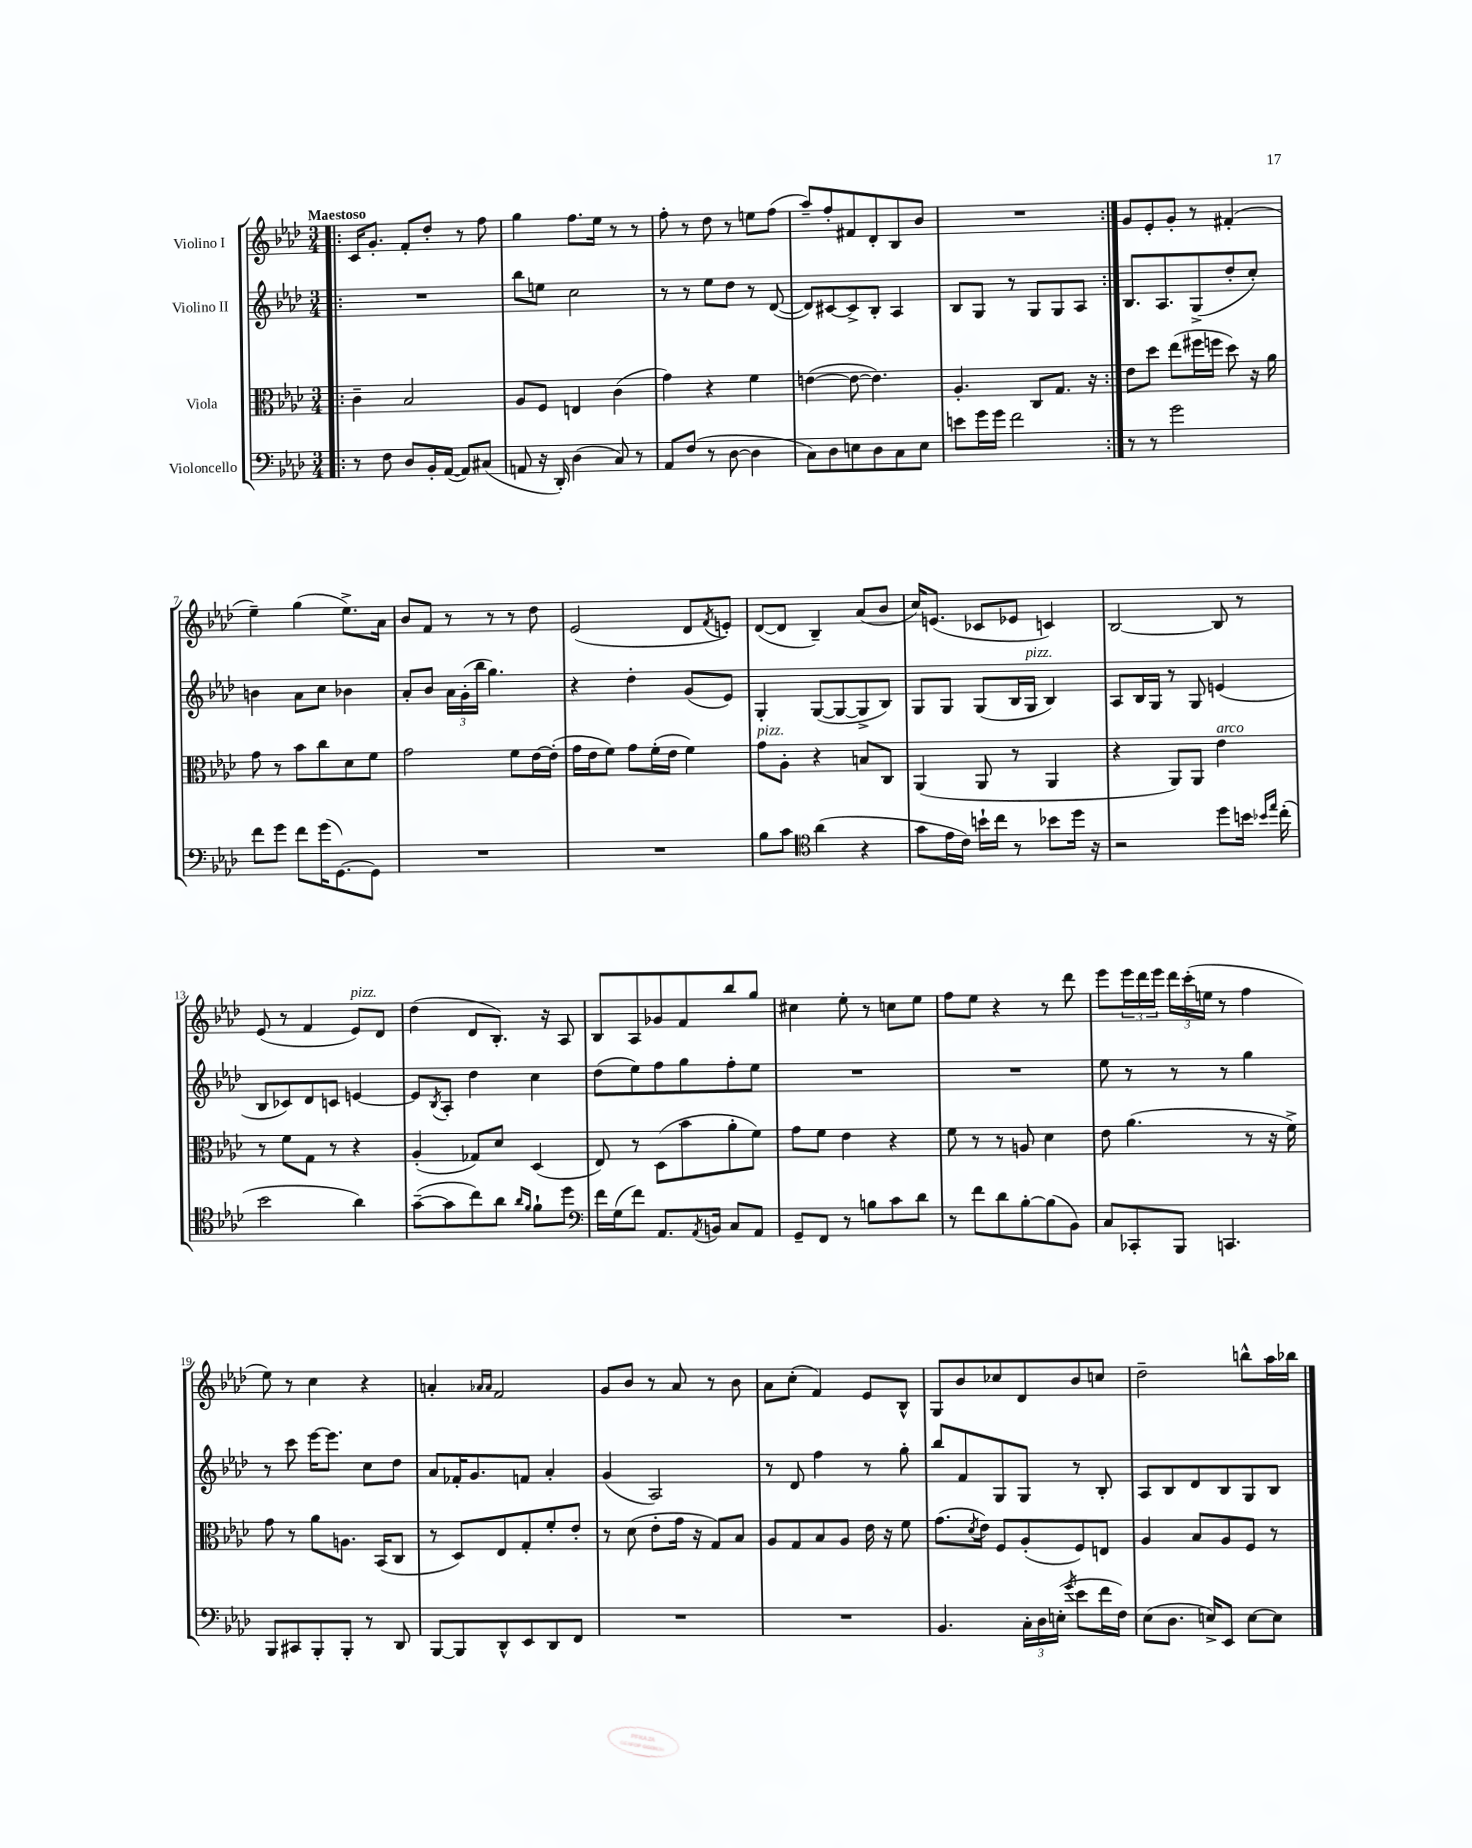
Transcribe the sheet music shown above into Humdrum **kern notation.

**kern	**kern	**kern	**kern
*part4	*part3	*part2	*part1
*staff4	*staff3	*staff2	*staff1
*I"Violoncello	*I"Viola	*I"Violino II	*I"Violino I
*clefF4	*clefC3	*clefG2	*clefG2
*k[b-e-a-d-]	*k[b-e-a-d-]	*k[b-e-a-d-]	*k[b-e-a-d-]
*M3/4	*M3/4	*M3/4	*M3/4
=1!|:	=1!|:	=1!|:	=1!|:
!	!	!	!LO:TX:a:B:t=Maestoso
8r	4c~\	2.r	16c/KL
.	.	.	8.g'/J
8F\	.	.	.
8D-/L	2B-/	.	8f'/L
16BB-'/L	.	.	8dd-'/J
([16AA-/JJ	.	.	.
8AA-/L])	.	.	8r
(8C#X/J	.	.	8ff\
=2	=2	=2	=2
8AAn/	8A-/L	8bb-\L	4gg\
16r	8F/J	8een\J	.
16DD-'/)	.	.	.
(4D-\	4En/	2cc\	8.ff\L
.	.	.	16ee-\Jk
8C/)	(4c\	.	8r
8r	.	.	8r
=3	=3	=3	=3
8AA-/L	4g\)	8r	8ff'\
(8F/J	.	8r	8r
8r	4r	8ee-\L	8dd-\
[8D-\	.	8dd-\J	8r
4D-\]	4f\	8r	8een\L
.	.	([8d-/	(8ff\J
=4	=4	=4	=4
8C\L)	([4en\	8d-/L])	8aa-~/L)
8D-\	.	[8c#X/	8ff'/
8En\	8e\_	8c#^/]	8f#X/
8D-\	4.e\])	8B-'/J	8d-'/
8C\	.	4A-/	8B-/
8E\J	.	.	8b-/J
=5	=5	=5	=5
8en\L	4.A-'/	8B-/L	2.r
16g\L	.	8G/J	.
16g\JJ	.	.	.
2f\	.	8r	.
.	8C/L	8G/L	.
.	8.G/J	8G/	.
.	.	8A-/J	.
.	16r	.	.
=6:|!	=6:|!	=6:|!	=6:|!
8r	8e-\L	8.B-/L	8g/L
8r	8dd-\J	.	8e-'/
.	.	8.A-/	.
2g\	(8ee-\L	.	8g'/J
.	16ff#X\L	(8G^/	8r
.	16ffn\JJ	.	.
.	8dd-\)	8dd-'/	(4f#X'/
.	16r	8cc'/J)	.
.	16a-\	.	.
!!LO:LB:g=z
=7	=7	=7	=7
8f\L	8g\	4bn\	4ee-~\)
8g\J	8r	.	.
8f\L	8b-\L	8a-\L	(4gg\
(16g\K	8cc\	8cc\J	.
[8.GG\)	.	.	.
.	8d-\	4b-X\	8.ee-^\L)
8GG\J]	8f\J	.	.
.	.	.	16a-\Jk
=8	=8	=8	=8
2.r	2g\	8a-'/L	8b-/L
.	.	8b-/J	8f/J
.	.	24a-\LL	8r
.	.	(24g'\	.
.	.	24bb-\JJ	.
.	.	4.gg\)	8r
.	8f\L	.	8r
.	[16e-\L	.	8dd-\
.	(16e-'\JJ]	.	.
=9	=9	=9	=9
2.r	16g\LL	4r	(2e-/
.	16e-\J	.	.
.	8f\J)	.	.
.	8g\L	4dd-'\	.
.	(16f'\L	.	.
.	16e-\JJ	.	.
.	4f\)	(8g/L	8d-/L
.	.	.	8qf/
.	.	8e-/J)	8en'/J)
=10	=10	=10	=10
!	!LO:TX:a:i:t=pizz.	!	!
8B-\L	8g\L	4G'/	([8d-/L
8c\J	8A-'\J	.	8d-/J]
*clefC4	*	*	*
(4a-\	4r	([8G/L	4B-~/)
.	.	8G/_	.
4r	8Bn/L	8G^/]	(8a-/L
.	8C/J	8B-/J)	8b-/J
=11	=11	=11	=11
8g\L	(4AA-/	8G/L	16cc/KL)
.	.	.	(8.en/J
16e-\L	.	8G/J	.
16c\JJ)	.	.	.
16bn`\LL	8AA-/	(8G/L	8c-X/L
16cc\JJ	.	.	.
8r	8r	16B-/L	8e-X/J
!	!	!LO:TX:a:i:t=pizz.	!
.	.	16G/JJ	.
8b-X\L	4AA-/	4B-/)	4cn/)
16dd-\Jk	.	.	.
16r	.	.	.
=12	=12	=12	=12
2r	4r	8A-/L	[2B-/
.	.	16B-/L	.
.	.	16G/JJ	.
.	8AA-/L)	8r	.
.	8AA-/J	8G/	.
!	!LO:TX:a:i:t=arco	!	!
8dd-\L	4e-\	(4en/	8B-/]
16bn\Jk	.	.	8r
16qqb-X/LL	.	.	.
16qqee-/JJ	.	.	.
(16cc'\	.	.	.
!!LO:LB:g=z
=13	=13	=13	=13
2b-\	8r	8B-/L	(8e-/
.	8f\L	8c-X/)	8r
.	8G\J	8d-/	4f/
.	8r	8cn/J	.
!	!	!	!LO:TX:a:i:t=pizz.
4a-\)	4r	[4en/	8e-/L)
.	.	.	8d-/J
=14	=14	=14	=14
([8g~\L	(4A-'/	8e/L]	(4dd-\
.	.	8qB-/	.
8g\]	.	8A-'/J	.
8cc\)	8G-X/L)	4dd-\	8d-/L
8a-\J	8d-/J	.	8.B-'/J)
16qqa-/LL	.	.	.
16qqf/JJ	.	.	.
8f`\L	(4D-/	4cc\	.
.	.	.	16r
8dd-\J	.	.	8A-/
=15	=15	=15	=15
*clefF4	*	*	*
16f\LL	8E-/)	(8dd-\L	8B-/L
(16G\J	.	.	.
8f\J)	8r	8ee-\)	8A-/
8.AA-/L	(8D-\L	8ff\	8g-X/
.	8b-\	8gg\	8f/
8qAA-/	.	.	.
16BBn/Jk	.	.	.
8C/L	8a-'\	8ff'\	8bb-/
8AA-/J	8f\J)	8ee-\J	8gg/J
=16	=16	=16	=16
8GG~/L	8g\L	2.r	4cc#X\
8FF/J	8f\J	.	.
8r	4e-\	.	8ee-'\
8Bn\L	.	.	8r
8c\	4r	.	8ccn\L
8d-\J	.	.	8ee-\J
=17	=17	=17	=17
8r	8f\	2.r	8ff\L
8f\L	8r	.	8ee-\J
8d-\	8r	.	4r
[8B-'\	8An/	.	.
(8B-\]	4d-\	.	8r
8BB-\J)	.	.	8ddd-\
=18	=18	=18	=18
8C/L	8e-\	8ee-\	8eee-\L
8CC-X'/	(4.a-\	8r	24eee-\L
.	.	.	24ddd-\
.	.	.	24eee-\JJ
8BBB-/J	.	8r	24ddd-\LL
.	.	.	(24ccc'\
.	.	.	24een\JJ
4.CCn/	.	8r	8r
.	8r	4gg\	4ff\
.	16r	.	.
.	16f^\)	.	.
!!LO:LB:g=z
=19	=19	=19	=19
8BBB-/L	8g\	8r	8ee-\)
8CC#X/	8r	8ccc\	8r
8BBB-'/	8a-\L	[16eee-\KL	4cc\
.	.	8.eee-\J]	.
8BBB-'/J	8.An\J	.	.
8r	.	8cc\L	4r
.	(16BB-/KL	.	.
8DD-/	8C/J	8dd-\J	.
=20	=20	=20	=20
[8BBB-/L	8r	8a-/L	4an'/
8BBB-/]	8D-/L)	16f-X'/K	.
.	.	8.g/	.
.	.	.	16qqa-X/LL
.	.	.	16qqa-/JJ
8DD-^^/	8E-/	.	2f/
8EE-/	8G'/	8fn/J	.
8DD-/	8f'/	4a-'/	.
8FF/J	8e-'/J	.	.
=21	=21	=21	=21
2.r	8r	(4g/	8g/L
.	(8d-\	.	8b-/J
.	8e-'\L	2A-/)	8r
.	16g\Jk	.	8a-/
.	16r	.	.
.	8G/L)	.	8r
.	8B-/J	.	8b-\
=22	=22	=22	=22
2.r	8A-/L	8r	8a-\L
.	8G/	8d-/	(8cc'\J
.	8B-/	4ff\	4f/)
.	8A-/J	.	.
.	16e-\	8r	8e-/L
.	16r	.	.
.	8f\	8gg'\	8B-^^/J
=23	=23	=23	=23
4.BB-/	(8.g\L	8bb-/L	8G/L
.	.	8f/	8b-/
.	8qd-/	.	.
.	16e-\Jk)	.	.
.	8F/L	8G/	8cc-X/
24C'\LL	(8A-'/	8G/J	8d-/
24D-\	.	.	.
(24En'\JJ	.	.	.
8qg/	.	.	.
8e-\L	8F/)	8r	8b-/
16f\L	8En/J	8B-'/	8ccn/J
16F\JJ)	.	.	.
=24	=24	=24	=24
(8E-\L	4A-/	8A-/L	2dd-~\
8.D-\J	.	8B-/	.
.	8B-/L	8d-/	.
16En^/KL)	.	.	.
8EE-/J	8A-/	8B-/	.
[8E\L	8F/J	8G/	8bbn^^\L
8E\J]	8r	8B-/J	16aa-\L
.	.	.	16bb-X\JJ
==	==	==	==
*-	*-	*-	*-
